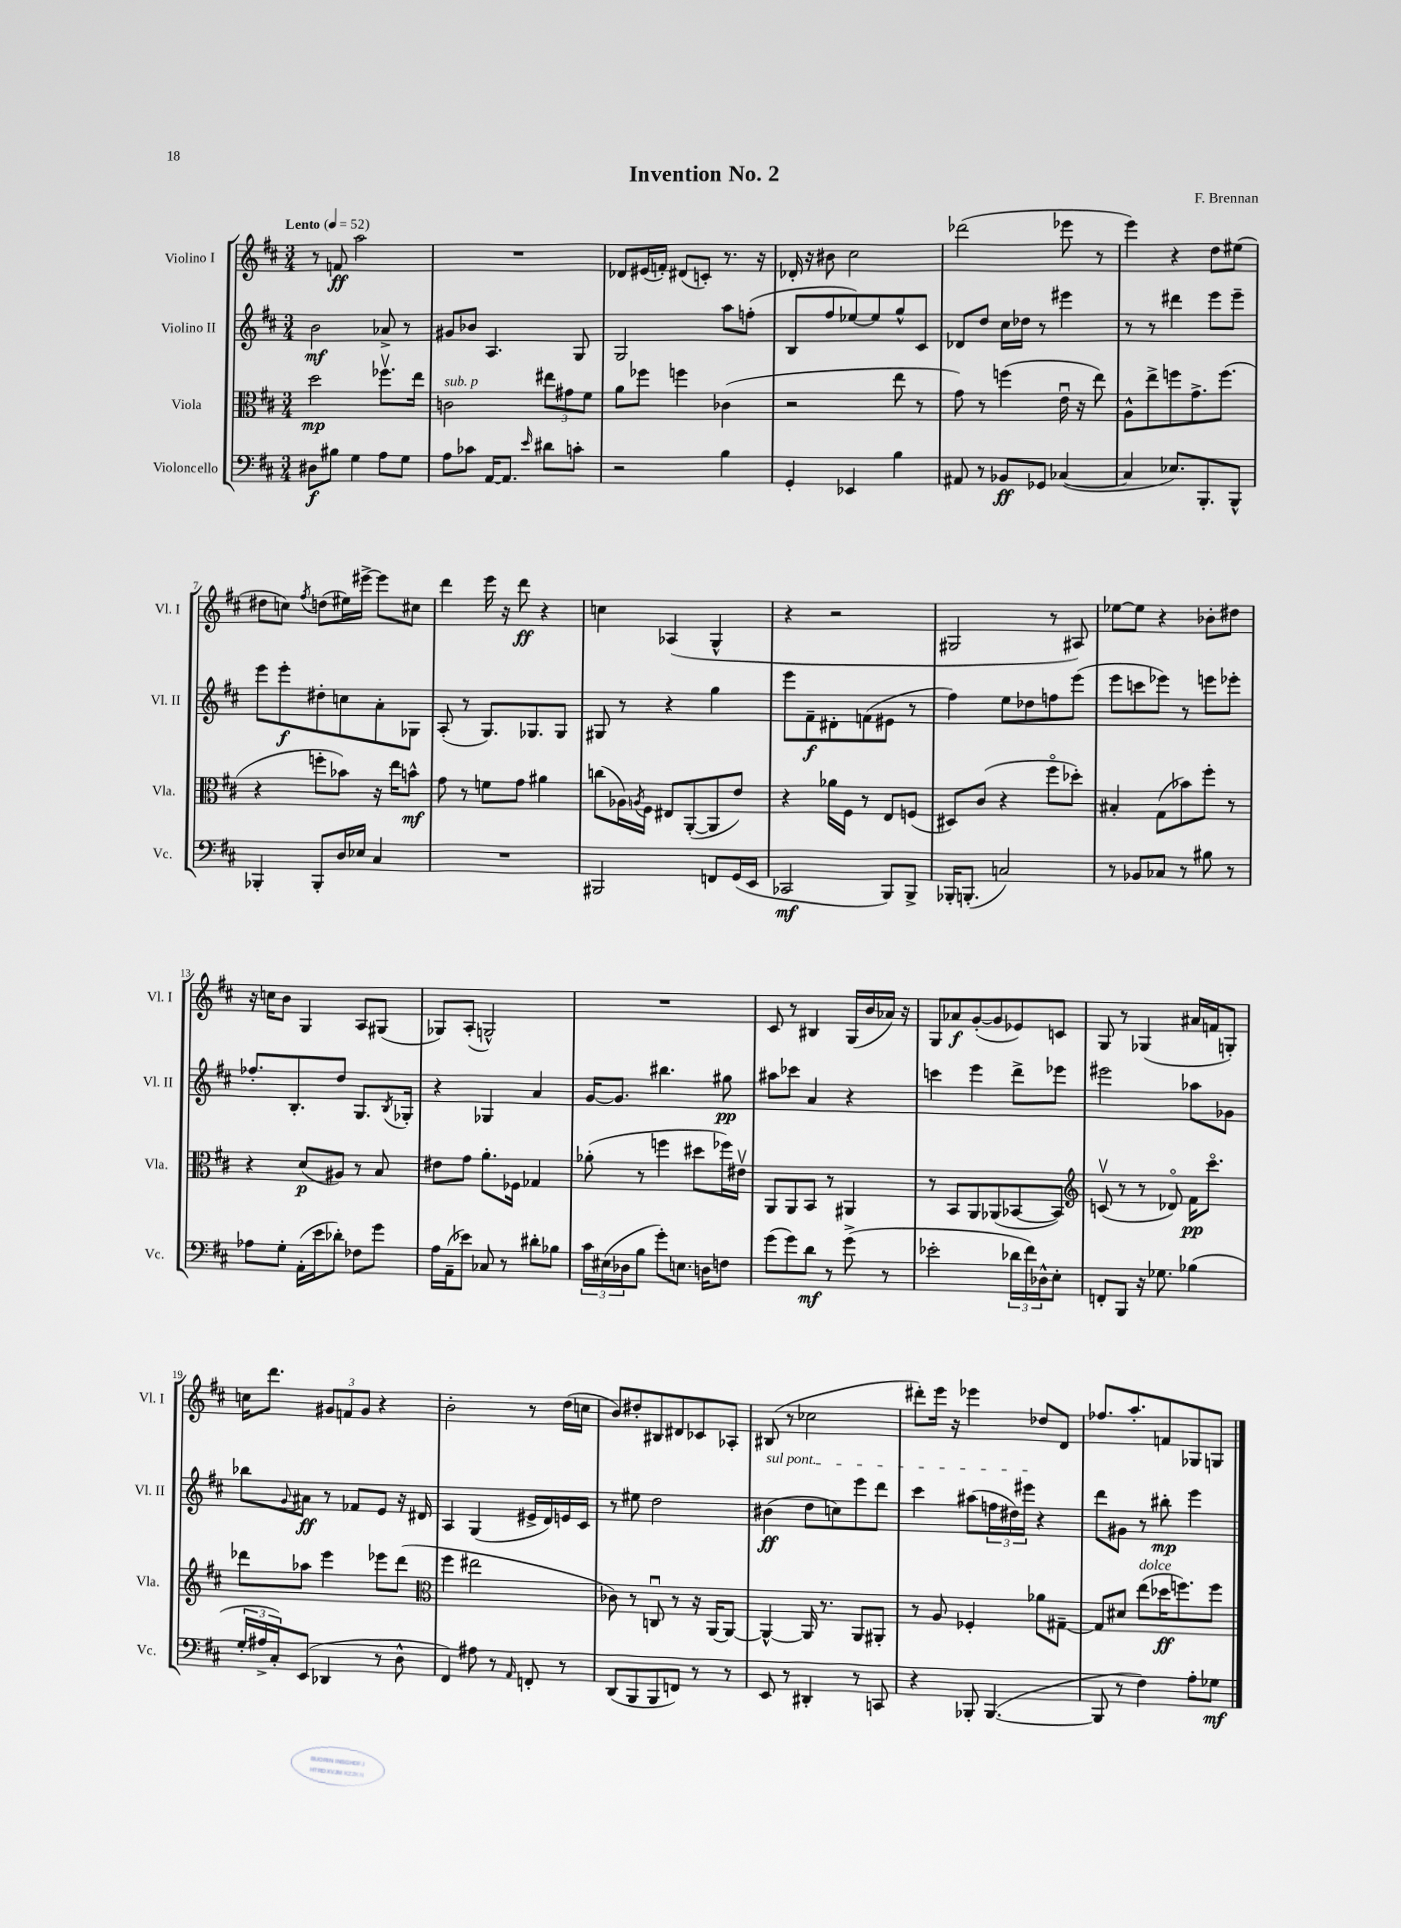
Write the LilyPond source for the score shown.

\header { title = "Invention No. 2" composer = "F. Brennan" }
<<
\new StaffGroup <<
\new Staff = "s0" \with { instrumentName = "Violino I" shortInstrumentName = "Vl. I" } {
    \clef treble \key d \major \numericTimeSignature \time 3/4 \tempo "Lento" 4 = 52
    r8 f'8\ff a''2 |
    R2. |
    des'8 eis'16( f'16-.) dis'8( c'8-.) r8. r16 |
    des'16-. r16 bis'8 cis''2 |
    des'''2( ees'''8 r8 |
    e'''4) r4 d''8 eis''8( |
    dis''8 c''8) \acciaccatura { fis''8 } d''8( eis''16) eis'''16~-> eis'''8 cis''8 |
    d'''4 e'''16 r16 d'''8\ff r4 |
    c''4 aes4( g4-^ |
    r4 r2 |
    gis2 r8 ais8) |
    ees''8~ ees''8 r4 bes'8-. dis''8 |
    r16 c''16 b'8 g4 a8 gis8( |
    ges8) a8-.( g2-^) |
    R2. |
    cis'8 r8 bis4 g16( b'16 aes'16) r16 |
    g8 aes'8\f g'8~-.( g'8 ees'8) c'8 |
    g8 r8 ges4( ais'16 f'16 g8-.) |
    c''16 d'''8. \tuplet 3/2 { gis'8 f'8 gis'8 } r4 |
    b'2-. r8 d''16( c''16 |
    b'8) dis''8-. bis8 dis'8 ces'8 aes8-. |
    bis8( r8 ces''2 |
    dis'''8-.) e'''16 r16 ees'''4 des''8 d'8 |
    fes''8. a''8.-. f'8 ges8 g8 \bar "|." |
}
\new Staff = "s1" \with { instrumentName = "Violino II" shortInstrumentName = "Vl. II" } {
    \clef treble \key d \major \numericTimeSignature \time 3/4
    b'2\mf aes'8-> r8 |
    gis'8 bes'8 a4. g8 |
    g2 a''8 f''8-.( |
    b8 fis''8 ees''8~) ees''8 g''8-^ cis'8 |
    des'8 d''8 cis''16 des''16 r8 eis'''4 |
    r8 r8 dis'''4 e'''8 e'''8-- |
    e'''8 e'''8-.\f dis''8-. c''8 a'8-. ges8 |
    a8-.( r8 g8.) ges8. ges8 |
    gis8 r8 r4 g''4 |
    e'''8 fis'8--\f dis'8-. f'8( eis'8 r8 |
    fis''4) e''8 des''8 f''8 e'''8( |
    e'''8 c'''8 ees'''8) r8 e'''8 ees'''8-. |
    fes''8.-. b8.-. d''8 g8. \acciaccatura { b8 } ges16-. |
    r4 ges4 a'4 |
    g'16~ g'8. bis''4. gis''8\pp |
    ais''8 ces'''8 a'4 r4 |
    c'''4 e'''4 d'''8-> ees'''8 |
    eis'''2 aes''8 ges'8 |
    bes''8 \appoggiatura { g'8 } ais'8\ff r8 fes'8 e'8 r16 dis'16 |
    a4 g4( eis'16-> d'16) e'16 cis'16 |
    r8 eis''8 d''2 |
    \once \override TextSpanner.bound-details.left.text = \markup { \italic "sul pont." } bis'4\ff\startTextSpan( d''8 c''8) e'''8 d'''8 |
    cis'''4 ais''8( \tuplet 3/2 { f''16 dis''16) eis'''16\stopTextSpan } r4 |
    d'''8 gis'8 r8 bis''8-.\mp e'''4 \bar "|." |
}
\new Staff = "s2" \with { instrumentName = "Viola" shortInstrumentName = "Vla." } {
    \clef alto \key d \major \numericTimeSignature \time 3/4
    d''2\mp fes''8.\upbow e''16 |
    c'2^\markup { \italic "sub. p" } \tuplet 3/2 { eis''8 gis'8 fis'8 } |
    a'8 fes''8 f''4 ces'4( |
    r2 e''8 r8 |
    g'8) r8 f''4( e'16\downbow r16 e''8) |
    a8-^ e''8-> f''8 g'8.-> f''8.( |
    r4 f''8-. bes'8) r16 e''16 b'8-^\mf |
    g'8 r8 f'8 g'8 ais'4 |
    c''8( aes16) \acciaccatura { a8 } fis16 eis8 a,8~-.( a,8 e'8) |
    r4 aes'16 fis16 r8 e8 f8( |
    dis8) cis'8( r4 fis''8\flageolet des''8-.) |
    bis4-. g8( bes'8) fis''8-. r8 |
    r4 d'8\p( ais8) r8 b8 |
    eis'8 g'8 a'8.-. fes16 ges4 |
    aes'8-.( r8 f''4 dis''8 fes''16) eis'16\upbow |
    a,8 a,8 b,8 r8 ais,4 |
    r8 b,8 a,8 aes,8( bes,8~ bes,8) |
    \clef treble c'8\upbow( r8 r8 des'8\flageolet) fis'16\pp cis'''8.\flageolet |
    des'''8 aes''8 e'''4 ees'''8 des'''8( |
    \clef alto fis''4 eis''2 |
    ces'8) r8 c8\downbow r8 r16 a,16~ a,8~ |
    a,4~-^ a,16 r8. a,8 ais,8-. |
    r8 a8 fes4-. aes'8 gis8~-- |
    gis8 dis'8 e''8^\markup { \italic "dolce" }( des''16\ff f''8.) f''8 \bar "|." |
}
\new Staff = "s3" \with { instrumentName = "Violoncello" shortInstrumentName = "Vc." } {
    \clef bass \key d \major \numericTimeSignature \time 3/4
    dis8\f bis8 g4 a8 g8 |
    a8 ces'8 a,16~ a,8. \grace { e'16 } dis'8 c'8-. |
    r2 b4 |
    g,4-. ees,4 b4 |
    ais,8 r8 bes,8\ff ges,8 ces4~( |
    ces4 ees8.) b,,8.-. b,,8-^ |
    bes,,4-. bes,,8-. d16 ees16 cis4 |
    R2. |
    bis,,2 f,8 g,16( e,16 |
    ces,2\mf b,,8) b,,8-> |
    bes,,16-. b,,8.-.( c2) |
    r8 bes,8 ces8 r8 bis8 r8 |
    aes8 g8-. a,16-.( e'16 des'8-.) fes8 g'8 |
    a16 a,16--( ees'8) ces8 r8 dis'8-. bes8 |
    \tuplet 3/2 { cis'16 eis16( des16 } b8 g'8-.) e8. d16 f8 |
    g'8( g'8) d'8\mf r8 g'8->( r8 |
    ees'2-. \tuplet 3/2 { des'16 fis'16) des16-^ } e8-. |
    f,8-. b,,8 r16 ges8. bes4( |
    \tuplet 3/2 { g16-. ais16-> cis16-.) } e,8( des,4 r8 d8-^ |
    fis,4) ais8 r8 \grace { a,16 } f,8-. r8 |
    d,8( b,,8 b,,8 f,8) r8 r8 |
    e,8 r8 dis,4-. r8 c,8 |
    r4 bes,,8-. bes,,4.~( |
    bes,,8 r8 fis4) a8-. ges8\mf \bar "|." |
}
>>
>>
